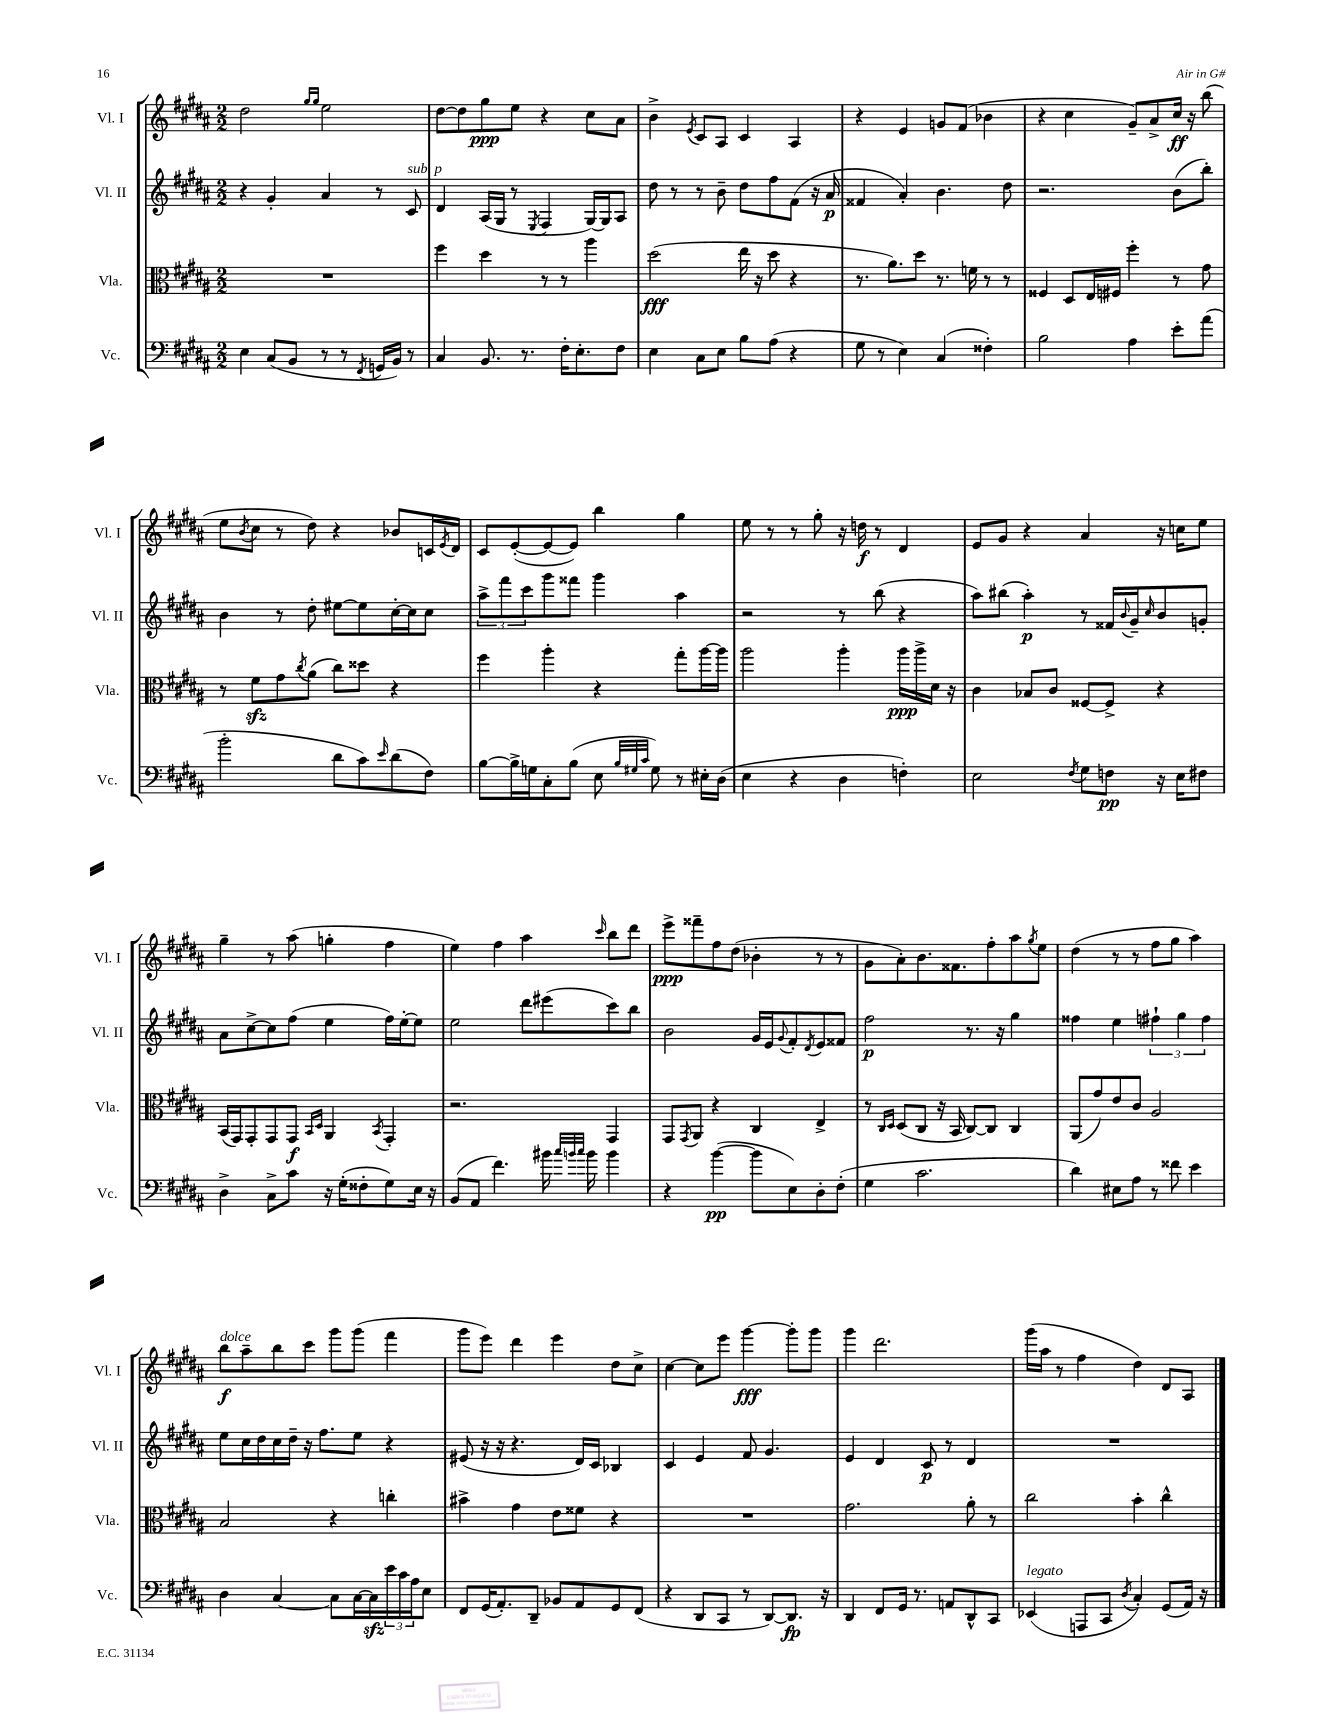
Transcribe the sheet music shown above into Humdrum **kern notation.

**kern	**kern	**kern	**kern
*staff4	*staff3	*staff2	*staff1
*clefF4	*clefC3	*clefG2	*clefG2
*k[f#c#g#d#a#]	*k[f#c#g#d#a#]	*k[f#c#g#d#a#]	*k[f#c#g#d#a#]
*M2/2	*M2/2	*M2/2	*M2/2
4E	1r	4r	2dd#
(8C#	.	4g#'	.
8BB	.	.	.
.	.	.	16qqgg#
.	.	.	16qqgg#
8r	.	4a#	2ee
8r	.	.	.
8qFF#	.	.	.
16GG	.	8r	.
16BB)	.	.	.
8r	.	8c#	.
=	=	=	=
4C#	4ff#	4d#	[8dd#
.	.	.	8dd#]
8.BB	4dd#	(16A#	8gg#
.	.	16G#	.
.	.	8r	8ee
8.r	.	.	.
.	.	8qE	.
.	8r	4F#	4r
16F#'	8r	.	.
8.E'	.	.	.
.	4aa#	[16G#)	8cc#
.	.	16G#]	.
8F#	.	8A#	8a#
=	=	=	=
4E	(2dd#	8dd#	4b^
.	.	8r	.
.	.	.	8qe
8C#	.	8r	8c#
8E	.	8b~	8A#
8B	16ee	8dd#	4c#
.	16r	.	.
(8A#	8dd#	8ff#	.
4r	4r	(8f#	4A#
.	.	16r	.
.	.	16a#	.
=	=	=	=
8G#	8.r	4f##	4r
8r	.	.	.
.	8.a#)	.	.
4E)	.	4a#')	4e
.	8dd#	.	.
(4C#	8.r	4.b	8g
.	.	.	(8f#
.	16f	.	.
4F##')	8r	.	4b-
.	8r	8dd#	.
=	=	=	=
2B	4F##	2.r	4r
.	8D#	.	4cc#
.	16E	.	.
.	16F#	.	.
4A#	4ff#'	.	8g#~)
.	.	.	8a#^
8e'	8r	(8b	16cc#
.	.	.	16r
(8a#	8g#	8bb')	(8bb
=	=	=	=
2b'	8r	4b	8ee
.	.	.	8qb
.	8f#	.	8cc#
.	8g#	8r	8r
.	8qcc#	.	.
.	(8a#	8dd#'	8dd#)
8d#	8cc#)	[8ee#	4r
8c#)	8dd##	8ee#]	.
16qqe	.	.	.
(8d#	4r	[16cc#'	8b-
.	.	16cc#]	.
8F#)	.	8cc#	16c
.	.	.	8qe
.	.	.	16d#
=	=	=	=
[8B	4ff#	12aa#^	8c#
.	.	12fff#	.
16B^]	.	.	([8e'
.	.	12ccc#	.
16G	.	.	.
8C#'	4aa#'	8ggg#	8e_
(8B	.	8fff##	8e])
8E	4r	4ggg#	4bb
32qqB	.	.	.
32qqG#	.	.	.
32qqc#	.	.	.
8G#)	.	.	.
8r	8gg#'	4aa#	4gg#
16E#'	[16aa#	.	.
(16D#	16aa#]	.	.
=	=	=	=
4E	2aa#	2r	8ee
.	.	.	8r
4r	.	.	8r
.	.	.	8gg#'
4D#	4aa#'	8r	16r
.	.	.	16dd
.	.	(8bb	8r
4F')	16aa#	4r	4d#
.	16aa#^	.	.
.	16d#	.	.
.	16r	.	.
=	=	=	=
2E	4c#	8aa#)	8e
.	.	(8bb#	8g#
.	8B-	4aa#')	4r
.	8c#	.	.
8qF#	.	.	.
8G#	[8F##	8r	4a#
8F	8F##^]	16f##	.
.	.	8qqb	.
.	.	16g#~	.
.	.	16qqcc#	.
16r	4r	8b	16r
16E	.	.	16cc
8F#	.	8g'	8ee
=	=	=	=
4D#^	(16BB	8a#	4gg#~
.	16GG#)	.	.
.	8GG#'	[8cc#^	.
8C#^	8GG#	8cc#]	8r
8c#	8GG#	(8ff#	(8aa#
.	16qqBB	.	.
.	16qqD#	.	.
16r	4AA#	4ee	4gg'
(16G#'	.	.	.
8F##'	.	.	.
.	8qBB	.	.
8G#)	4GG#'	16ff#)	4ff#
.	.	[16ee'	.
16E	.	8ee]	.
16r	.	.	.
=	=	=	=
(8BB	2.r	2ee	4ee)
8AA#	.	.	.
4.f#)	.	.	4ff#
.	.	8ddd#	4aa#
16b#	.	(8eee#	.
32qqcc#	.	.	.
32qqb	.	.	.
32qqcc#	.	.	.
16b	.	.	.
.	.	.	16qqccc#
4b	4GG#	8ccc#)	8bb
.	.	8bb	8ddd#
=	=	=	=
4r	8GG#	2b	8eee^
.	8qGG#	.	.
.	8AA#	.	8fff##~
([4b	4r	.	8ff#
.	.	.	(8dd#
8b]	4C#	16g#	4b-'
.	.	16e	.
.	.	8qqg#	.
8E)	.	8f#'	.
.	.	8qd#	.
8D#'	4E^	8e	8r
(8F#'	.	8f##	8r
=	=	=	=
4G#	8r	2ff#	8g#
.	16qqC#	.	.
.	16qqD#	.	.
.	(8D#	.	8a#')
2.c#	8C#	.	8.b
.	16r	.	.
.	16BB	.	8.f##
.	[8C#)	8.r	.
.	8C#]	.	8ff#'
.	.	16r	.
.	4C#	4gg#	8aa#
.	.	.	8qgg#
.	.	.	8ee
=	=	=	=
4d#)	(8AA#	4ff##	(4dd#
.	8g#)	.	.
8E#	8e	4ee	8r
8A#	8c#	.	8r
8r	2A#	6ff#`	8ff#
8f##	.	.	8gg#
.	.	6gg#	.
4e	.	.	4aa#)
.	.	6ff#	.
=	=	=	=
4D#	2B	8ee	8bb
.	.	16cc#	8aa#~
.	.	16dd#	.
[4C#	.	16cc#	8bb
.	.	16dd#~	.
.	.	16r	8ccc#
.	.	8.ff#	.
8C#]	4r	.	8ggg#
[16C#	.	8ee	(8ggg#
16C#]	.	.	.
24e	4cc'	4r	4fff#
24c#	.	.	.
24A#	.	.	.
8E	.	.	.
=	=	=	=
8FF#	4b#^	(8e#	8ggg#
(16GG#	.	16r	8eee)
8.AA#')	.	16r	.
.	4g#	4.r	4ddd#
8DD#~	.	.	.
8BB-	8e	.	4eee
8AA#	8f##	16d#)	.
.	.	16c#	.
8GG#	4r	4B-	8dd#
(8FF#	.	.	8cc#^
=	=	=	=
4r	1r	4c#	[4cc#
8DD#	.	4e	8cc#]
8CC#	.	.	8eee
8r	.	8f#	[4ggg#
[8DD#)	.	4.g#	.
8.DD#]	.	.	8ggg#']
.	.	.	8ggg#
16r	.	.	.
=	=	=	=
4DD#	2.g#	4e	4ggg#
8FF#	.	4d#	2.ddd#
16GG#	.	.	.
8.r	.	.	.
.	.	8c#	.
8AA	.	8r	.
8DD#^^	8a#'	4d#	.
8CC#	8r	.	.
=	=	=	=
(4EE-	2cc#	1r	(16ggg#
.	.	.	16aa#
.	.	.	8r
8AAA	.	.	4ff#
8CC#	.	.	.
8qD#	.	.	.
4C#')	4b'	.	4dd#)
(8GG#	4cc#^^	.	8d#
16AA#)	.	.	8A#
16r	.	.	.
==	==	==	==
*-	*-	*-	*-
